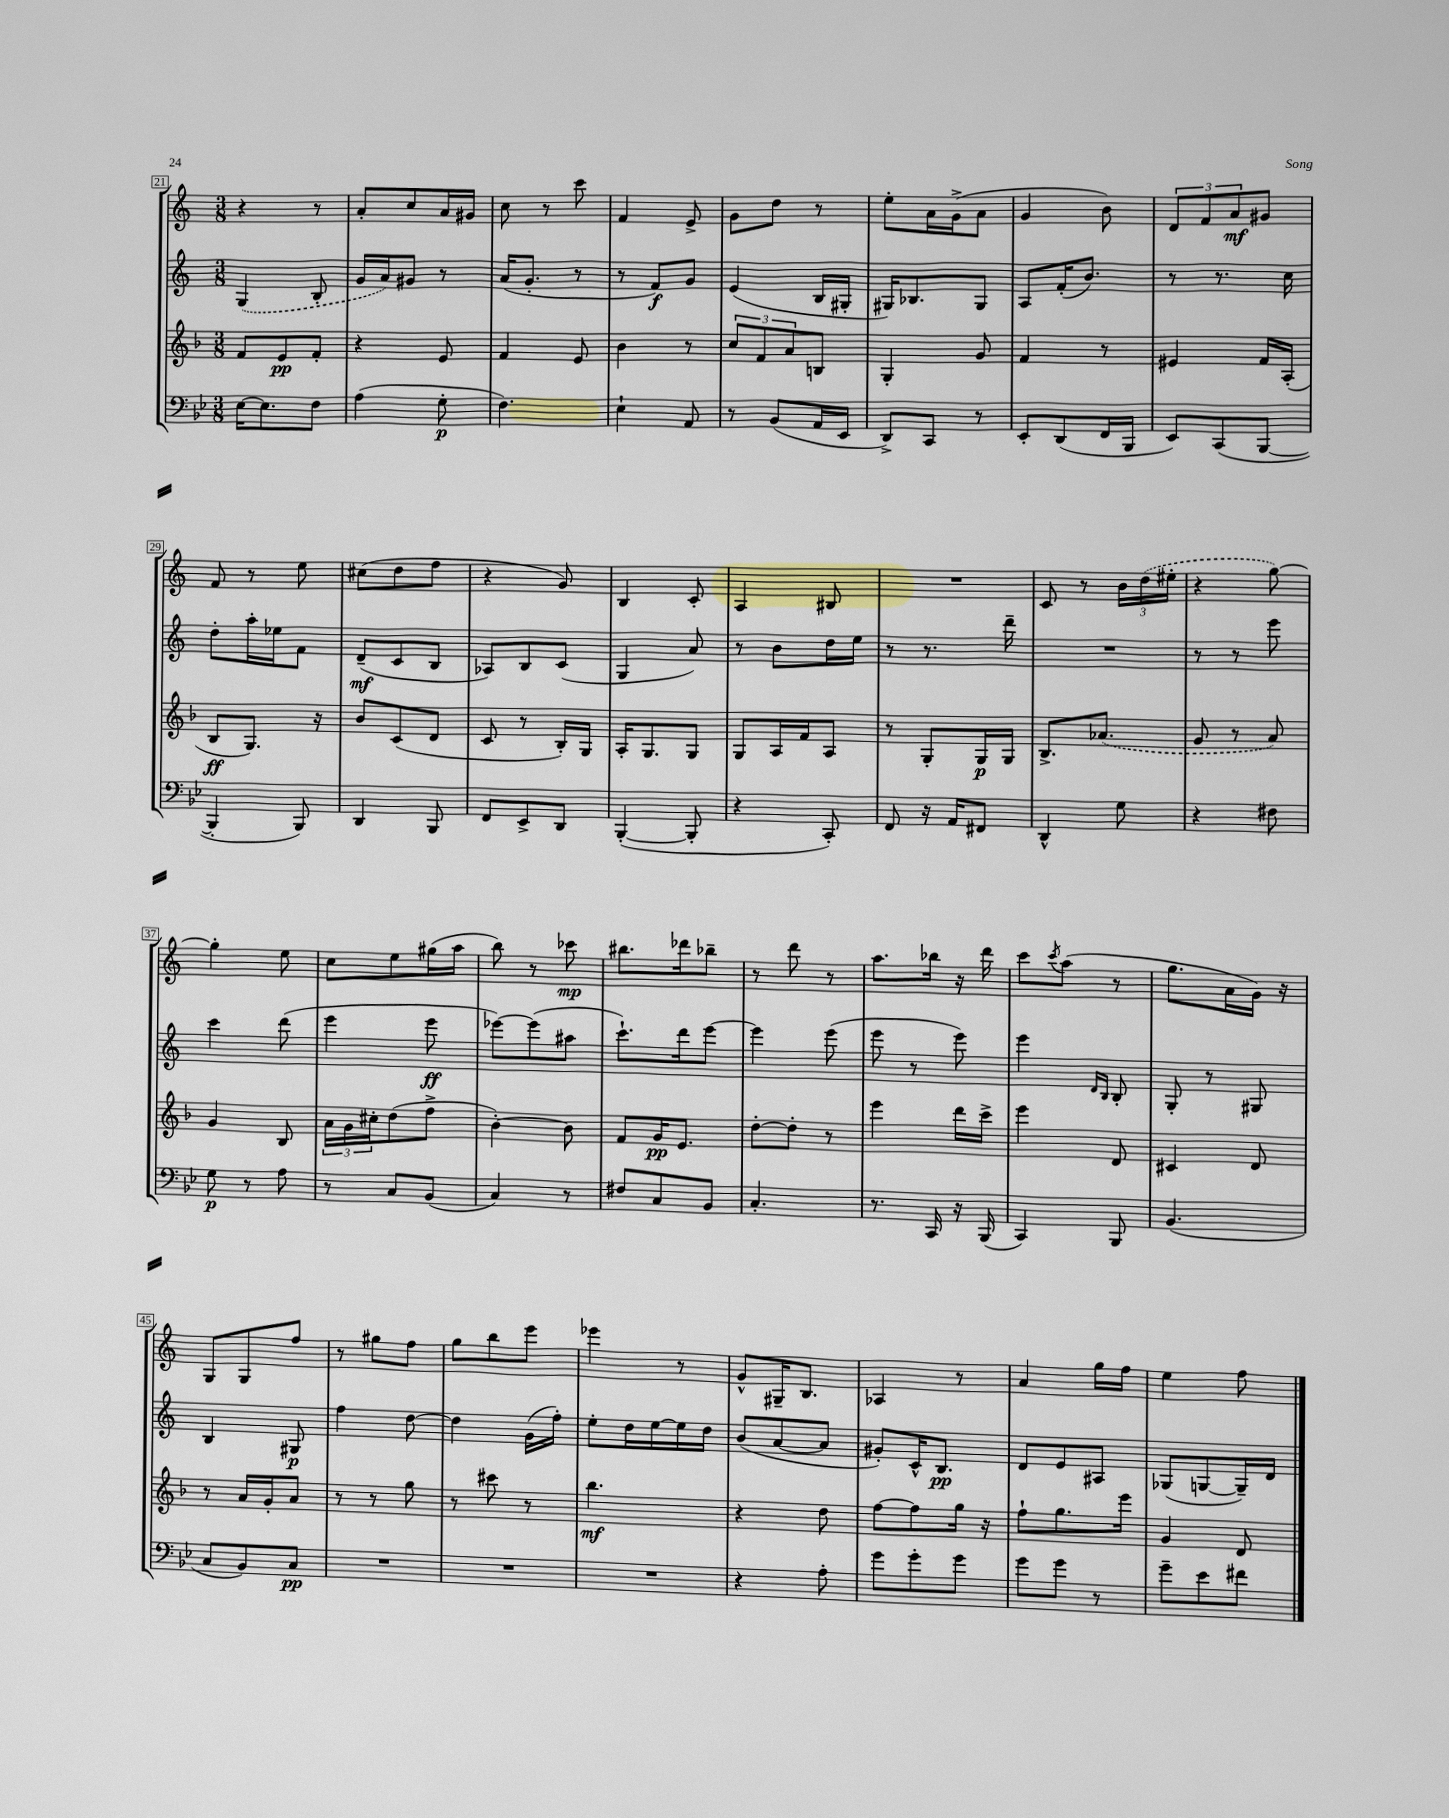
<<
\new StaffGroup <<
\new Staff = "s0" {
    \clef treble \key c \major \numericTimeSignature \time 3/8
    r4 r8 |
    a'8-. c''8 a'16 gis'16 |
    c''8 r8 c'''8 |
    f'4 e'8-> |
    g'8 d''8 r8 |
    e''8-. a'16 g'16->( a'8 |
    g'4 b'8) |
    \tuplet 3/2 { d'8 f'8 a'8\mf } gis'8 |
    f'8 r8 e''8 |
    cis''8( d''8 f''8 |
    r4 g'8) |
    b4 c'8-. |
    a4 bis8 |
    R4. |
    c'8 r8 \tuplet 3/2 { b'16 \once \slurDashed d''16( eis''16-. } |
    r4 g''8~) |
    g''4-. e''8 |
    c''8 e''8 gis''16( a''16 |
    b''8) r8 ces'''8\mp |
    bis''8. des'''16 bes''8-- |
    r8 d'''8 r8 |
    a''8. bes''16 r16 d'''16 |
    c'''8 \acciaccatura { c'''8 } a''8( r8 |
    g''8. a'16 g'16) r16 |
    g8 g8 f''8 |
    r8 gis''8 f''8 |
    g''8 b''8 e'''8 |
    ees'''4 r8 |
    g'8-^ gis16-- b8. |
    aes4 r8 |
    a'4 g''16 f''16 |
    e''4 f''8 \bar "|." |
}
\new Staff = "s1" {
    \clef treble \key c \major \numericTimeSignature \time 3/8
    \once \slurDashed g4( b8-. |
    g'16 a'16) gis'8 r8 |
    a'16( g'8.-. r8 |
    r8 f'8\f) g'8 |
    e'4( b16 gis16-. |
    gis16) bes8. gis8 |
    a8 f'16-.( b'8.) |
    r8 r8. c''16 |
    d''8-. a''16-. ees''16 f'8 |
    d'8--\mf( c'8 b8 |
    aes8) b8 c'8( |
    g4 a'8) |
    r8 b'8 d''16 e''16 |
    r8 r8. d'''16-- |
    R4. |
    r8 r8 e'''8 |
    c'''4 d'''8( |
    e'''4 e'''8\ff |
    ees'''8~) ees'''8( ais''8 |
    c'''8.-!) d'''16 e'''8~ |
    e'''4 e'''8( |
    e'''8 r8 e'''8) |
    e'''4 \grace { d'16 b16 } b8-. |
    g8-. r8 gis8 |
    b4 gis8\p |
    f''4 d''8~ |
    d''4 g'16( f''16-.) |
    e''8-. d''16 e''16~ e''16 d''16 |
    b'8( a'8~ a'8 |
    gis'8-.) c'16-^ b8.\pp |
    d'8 e'8 ais8 |
    ges8( g8~ g16--) d'16 \bar "|." |
}
\new Staff = "s2" {
    \clef treble \key f \major \numericTimeSignature \time 3/8
    f'8 e'8\pp f'8-. |
    r4 e'8 |
    f'4 e'8 |
    bes'4 r8 |
    \tuplet 3/2 { c''8 f'8 a'8 } b8 |
    g4-. g'8 |
    f'4 r8 |
    eis'4 f'16 a16-.( |
    bes8\ff g8.) r16 |
    bes'8 c'8( d'8 |
    c'8 r8 bes16-.) g16 |
    a16-. g8. g8 |
    g8 a16 f'16 a8 |
    r8 g8-. g16\p g16 |
    bes8.-> \once \slurDashed aes'8.( |
    g'8 r8 a'8) |
    g'4 bes8 |
    \tuplet 3/2 { a'16 g'16 cis''16-. } d''8( f''8-> |
    bes'4~-.) bes'8 |
    f'8 g'16\pp e'8. |
    d''8~-. d''8-. r8 |
    e'''4 d'''16 c'''16-> |
    e'''4 d'8 |
    cis'4 d'8 |
    r8 a'16 g'16-. a'8 |
    r8 r8 g''8 |
    r8 cis'''8 r8 |
    bes''4.\mf |
    r4 d''8 |
    f''8~ f''8 g''16 r16 |
    f''8-! g''8. e'''16 |
    g'4 d'8 \bar "|." |
}
\new Staff = "s3" {
    \clef bass \key bes \major \numericTimeSignature \time 3/8
    ees16~ ees8. f8 |
    a4( g8-.\p |
    f4.) |
    ees4-! a,8 |
    r8 bes,8( a,16 ees,16 |
    d,8->) c,8 r8 |
    ees,8-. d,8( f,16 bes,,16 |
    ees,8) c,8( bes,,8~ |
    bes,,4-. bes,,8) |
    d,4 bes,,8 |
    f,8 ees,8-> d,8 |
    bes,,4~-.( bes,,8-. |
    r4 c,8-.) |
    f,8 r16 a,16 fis,8 |
    d,4-^ g8 |
    r4 fis8 |
    g8\p r8 a8 |
    r8 c8 bes,8( |
    c4) r8 |
    fis8 c8 bes,8 |
    c4.-. |
    r8. c,16 r16 bes,,16( |
    c,4) bes,,8 |
    bes,4.( |
    c8 bes,8) c8\pp |
    R4. |
    R4. |
    R4. |
    r4 a8-. |
    g'8 g'8-. g'8 |
    g'8 g'8 r8 |
    g'8-- ees'8 fis'8 \bar "|." |
}
>>
>>
\layout { \context { \Score currentBarNumber = #21 \override BarNumber.stencil = #(make-stencil-boxer 0.1 0.3 ly:text-interface::print) } }
